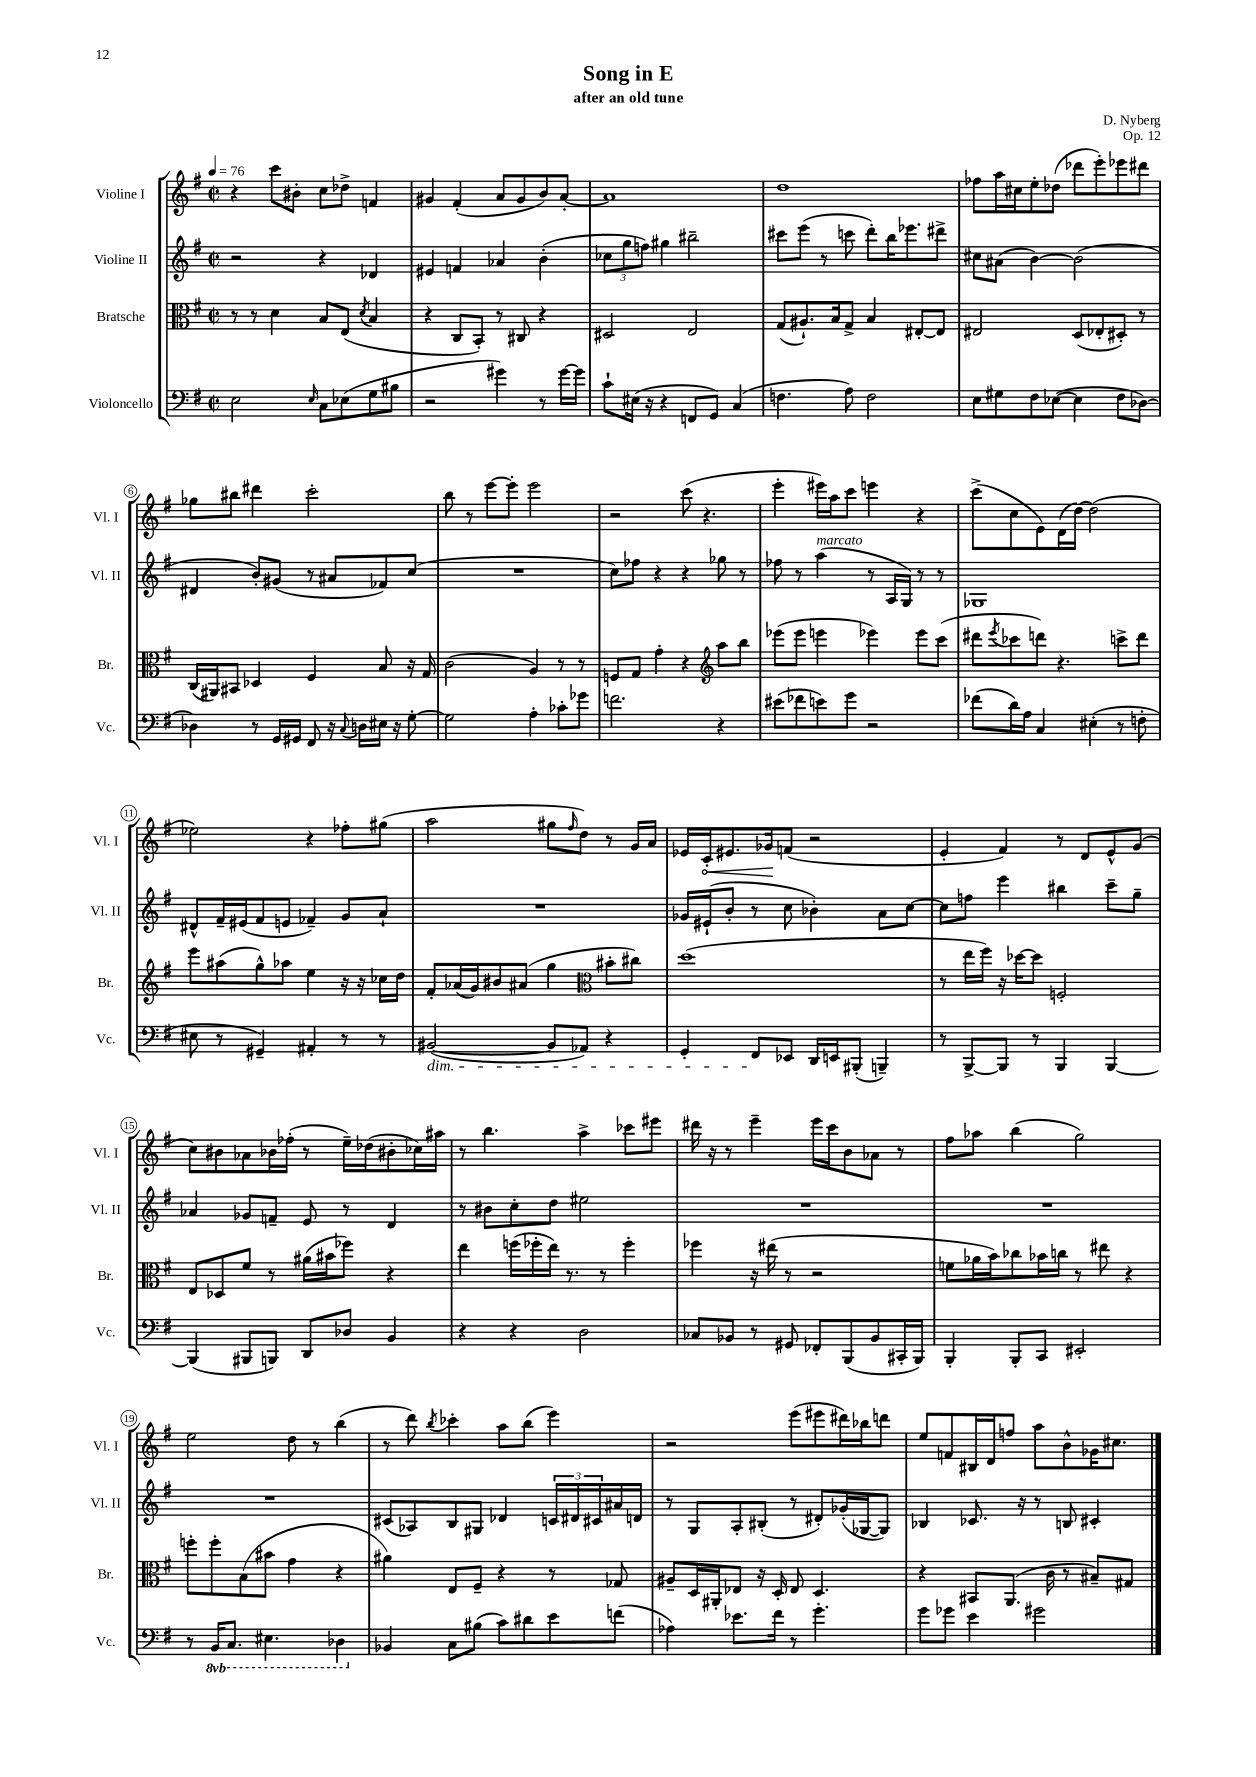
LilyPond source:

\header { title = "Song in E" composer = "D. Nyberg" subtitle = "after an old tune" opus = "Op. 12" }
<<
\new StaffGroup <<
\new Staff = "s0" \with { instrumentName = "Violine I" shortInstrumentName = "Vl. I" } {
    \clef treble \key g \major \defaultTimeSignature \time 2/2 \tempo 4 = 76
    r4 c'''8 bis'8-. c''8 des''8-> f'4 |
    gis'4 fis'4-.( a'8 gis'8 b'8) a'8~-. |
    a'1 |
    d''1 |
    fes''8 a''16 cis''16 e''8-. des''8( des'''8 e'''8-.) ees'''8 dis'''8 |
    ges''8 bis''8 dis'''4 c'''2-. |
    b''8 r8 e'''8~ e'''8-. e'''2 |
    r2 c'''8( r4. |
    e'''4-. eis'''16) a''16 c'''8 e'''4 r4 |
    c'''8->( c''8 e'8) d'16( d''16~) d''2( |
    ees''2) r4 fes''8-. gis''8( |
    a''2 gis''8 \grace { fis''16 } d''8) r8 g'16 a'16 |
    ees'16 \once \override Hairpin.circled-tip = ##t c'16-.\< eis'8. ges'16\! f'8( r2 |
    e'4-. fis'4) r8 d'8 e'8-^ g'8( |
    c''8) bis'8 aes'8 bes'16 fes''16-.( r8 e''16--) des''16( bis'8-. ces''16) ais''16 |
    r8 b''4. a''4-> ces'''8 eis'''8 |
    dis'''16 r16 r8 e'''4-- e'''16 c'''16 b'8 aes'8 r8 |
    fis''8 aes''8 b''4( g''2) |
    e''2 d''8 r8 b''4( |
    r8 d'''8) \acciaccatura { b''8 } ces'''4-. a''8 b''8( e'''4) |
    r2 e'''8( eis'''8 dis'''16) bes''16 d'''8 |
    e''8 f'8 bis16 d'16 f''8 a''8 b'8-^ ges'16 cis''8. \bar "|." |
}
\new Staff = "s1" \with { instrumentName = "Violine II" shortInstrumentName = "Vl. II" } {
    \clef treble \key g \major \defaultTimeSignature \time 2/2
    r2 r4 des'4 |
    eis'4 f'4 aes'4 b'4-.( |
    \tuplet 3/2 { ces''8 g''8 f''8) } gis''4 bis''2-- |
    cis'''8 e'''8( r8 c'''8 d'''8-.) b''16 ees'''8. dis'''8-> |
    cis''8 ais'8( b'4~) b'2( |
    dis'4 b'8-.) gis'8( r8 ais'8 fes'8) c''8( |
    R1 |
    c''8) fes''8 r4 r4 ges''8 r8 |
    fes''8 r8 a''4^\markup { \italic "marcato" }( r8 a16 g16) r8 r8 |
    ges1 |
    dis'8-^ fis'16-- eis'16( fis'8 e'8 fes'4--) g'8 a'8-! |
    R1 |
    ges'16 eis'16-!( b'8-. r8 c''8 bes'4-.) a'8 c''8~ |
    c''8 f''8 e'''4 bis''4 c'''8-- g''8-- |
    aes'4 ges'8 f'8-- e'8 r8 d'4 |
    r8 bis'8 c''8-. d''8 eis''2 |
    R1 |
    R1 |
    R1 |
    cis'8( aes8) b8 gis8 des'4 \tuplet 3/2 { c'16 dis'16 cis'16 } ais'16 d'16 |
    r8 g8 a8-. bis8-.( r8 dis'8-.) ges'16-.( ges16~ ges8) |
    bes4 ces'8. r16 r8 b8 cis'4-. \bar "|." |
}
\new Staff = "s2" \with { instrumentName = "Bratsche" shortInstrumentName = "Br." } {
    \clef alto \key g \major \defaultTimeSignature \time 2/2
    r8 r8 d'4 b8 e8( \acciaccatura { d'8 } b4 |
    r4 c8 b,8-.) r8 cis8 r4 |
    dis2 e2 |
    g8( ais8.-!) b16 g8-> b4 eis8~-. eis8 |
    eis2 d8( ees8-. dis8-.) r8 |
    c16( ais,16) bis,8 des4 fis4 b8 r16 g16 |
    c'2( a4) r8 r8 |
    f8 g8 g'4-. r4 \clef treble a''8 b''8 |
    ees'''8( ees'''8 e'''4 ees'''4) ees'''8 c'''8( |
    dis'''8 \acciaccatura { e'''8 } ces'''8 d'''8) r4. c'''8-> d'''8 |
    e'''8 ais''8( g''8-^) aes''8 e''4 r16 r16 ces''16 d''16 |
    fis'8-. aes'16( g'16) bis'8 ais'8( g''4 \clef alto bis'8-. cis''8) |
    d''1( |
    r8 e''16 fis''16) r16 des''16~ des''8 f2-. |
    e8 des8 fis'8 r8 ais'16( bis'16 fes''8) r4 |
    e''4 f''16( fes''16-. e''16) r8. r8 fes''4-. |
    fes''4 r16 eis''16( r8 r2 |
    f'8 aes'16 b'16) ces''8 bes'16 c''16 r8 eis''8 r4 |
    f''8-. f''8-. b8( bis'8 g'4 r4 |
    ais'4) e8 fis8-- r4 r8 ges8 |
    ais8-- d16 ais,16-. ees8 r16 d16-. ees8 d4. |
    r4 bis,8 a,8.( c'16 r8 bis8--) gis8 \bar "|." |
}
\new Staff = "s3" \with { instrumentName = "Violoncello" shortInstrumentName = "Vc." } {
    \clef bass \key g \major \defaultTimeSignature \time 2/2 \set Staff.ottavationMarkups = #ottavation-simple-ordinals
    e2 \grace { e16 } c8 ees8( g8 bis8 |
    r2 gis'4) r8 gis'16~ gis'16 |
    c'8-! eis16( r16 r4 f,8 g,8) c4( |
    f4. a8) f2 |
    e8 gis8 fis8 ees8~( ees4 fis8 des8~) |
    des4 r8 g,16 gis,16 fis,8 r16 \appoggiatura { c8 } d16 eis16 r16 g8~-. |
    g2 a4-. ces'8-. ges'8 |
    f'2. r4 |
    eis'8( fes'8 e'8) g'8 r2 |
    fes'8( d'16) a16 c4 eis4-.( r8 f8-. |
    eis8 r8 gis,4--) ais,4-. r8 r8 |
    bis,2~\dim( bis,8 aes,8) r4 |
    g,4-. fis,8\! ees,8 d,16 e,16 bis,,8-.( b,,4--) |
    r8 b,,8~-> b,,8 r8 b,,4 b,,4~ |
    b,,4( bis,,8 b,,8) d,8 des8 b,4 |
    r4 r4 d2 |
    ces8 bes,8 r8 gis,8 fes,8-. b,,8( bes,8 cis,16-. b,,16) |
    b,,4-. b,,8-. c,8 eis,2-. |
    r8 \ottava #-1 b,,16 c,8. eis,4. des,4 \ottava #0 |
    bes,4 c8 bis8( c'8) dis'8 e'8 f'8( |
    aes4) ees'8. fis'16 r8 g'4.-. |
    g'8 ges'8 e'4 gis'2 \bar "|." |
}
>>
>>
\layout { \context { \Score \override BarNumber.stencil = #(make-stencil-circler 0.1 0.3 ly:text-interface::print) } }
